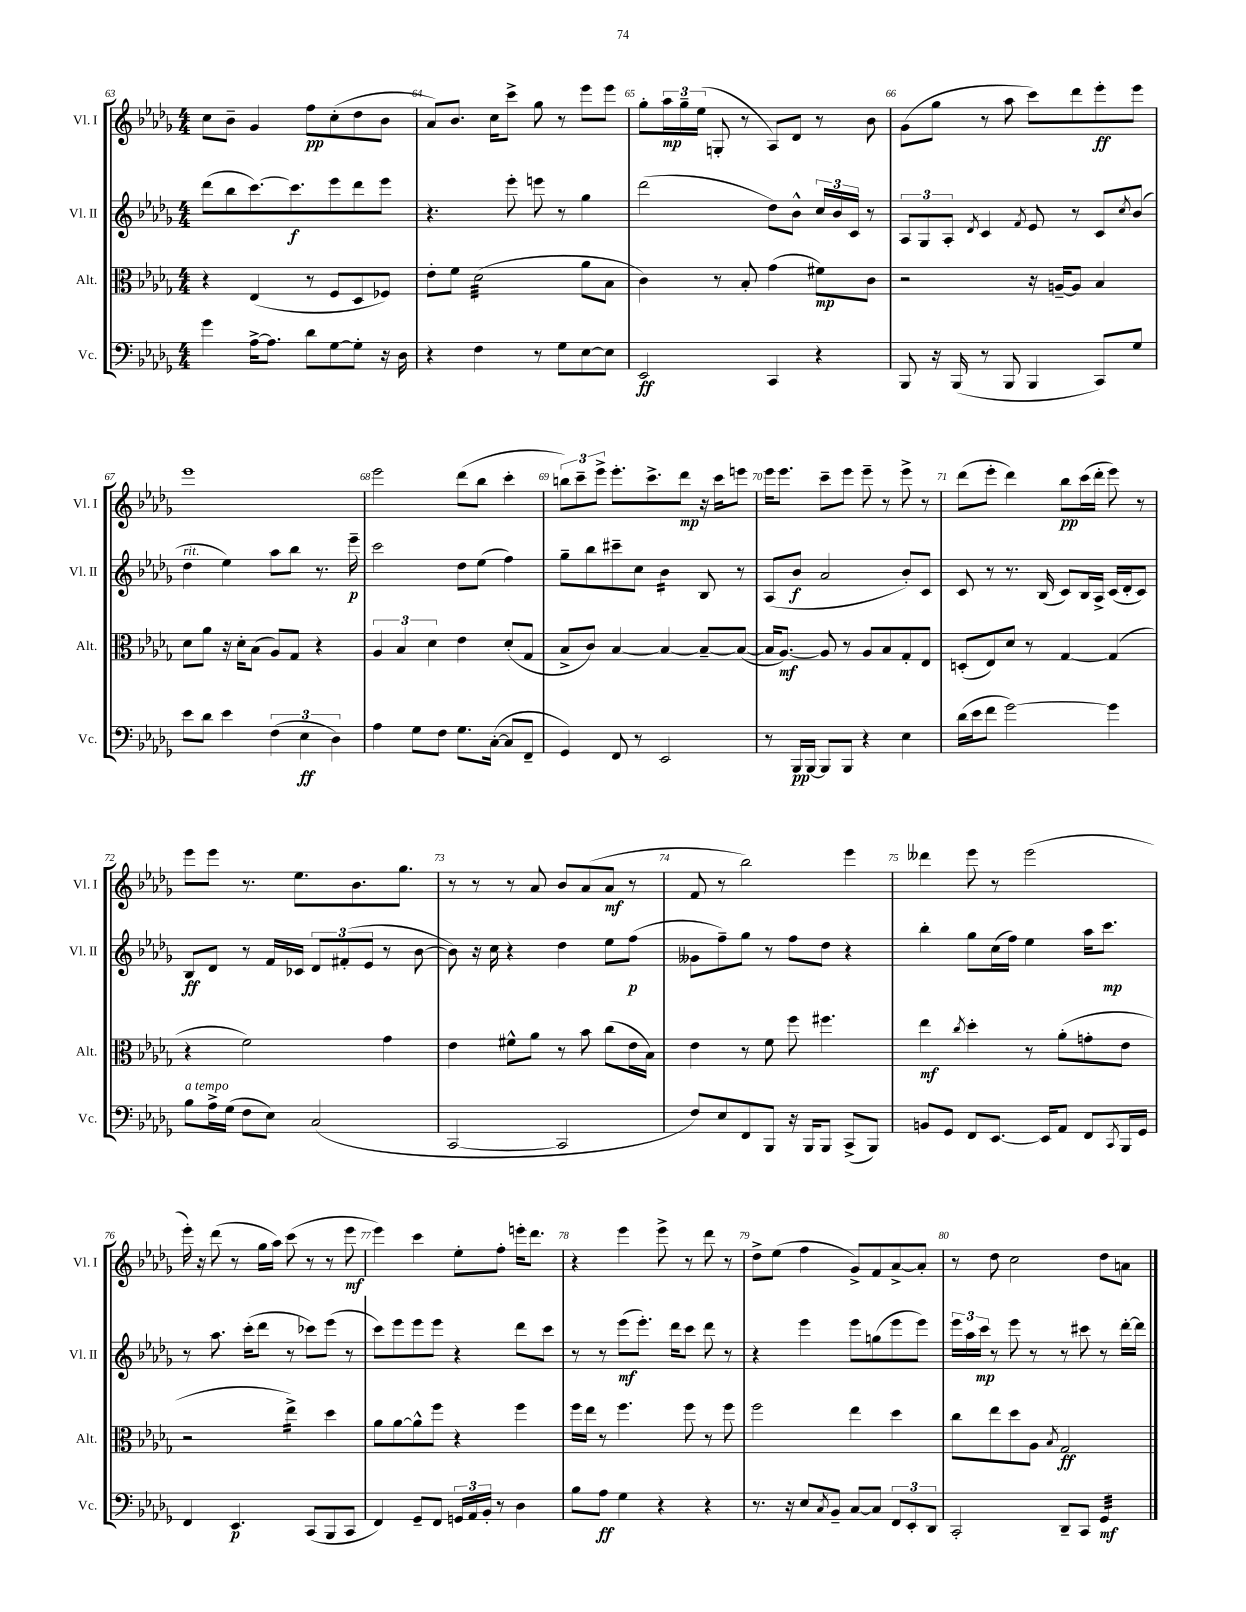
<<
\new StaffGroup <<
\new Staff = "s0" \with { instrumentName = "Vl. I" shortInstrumentName = "Vl. I" } {
    \clef treble \key des \major \numericTimeSignature \time 4/4
    c''8 bes'8-- ges'4 f''8\pp c''8-.( des''8 bes'8 |
    aes'8) bes'8. c''16 c'''8-> ges''8 r8 ees'''8 ees'''8 |
    ges''8-. \tuplet 3/2 { aes''16\mp ges''16-- ees''16( } g8-. r8 aes8) des'8 r8 bes'8 |
    ges'8( ges''8 r8 aes''8 c'''8) des'''8 ees'''8-.\ff ees'''8 |
    ees'''1 |
    ees'''2 des'''8( bes''8 c'''4-. |
    \tuplet 3/2 { b''8) c'''8-- ees'''8-> } ees'''8.-. c'''8.-> des'''8\mp r16 c'''16 e'''8 |
    ees'''16 ees'''8. c'''8-- ees'''8 ees'''8-- r8 ees'''8-> r8 |
    des'''8( ees'''8-. des'''4) bes''8\pp c'''16( des'''16-. ees'''8) r8 |
    ees'''8 ees'''8 r8. ees''8. bes'8. ges''8. |
    r8 r8 r8 aes'8 bes'8 aes'8( aes'8\mf r8 |
    f'8 r8 bes''2) ees'''4 |
    deses'''4 ees'''8 r8 ees'''2( |
    ees'''16-.) r16 des'''8( r8 ges''16 aes''16) c'''8( r8 r8 ees'''8\mf |
    ees'''4) c'''4 ees''8-. f''8-. e'''16-. des'''8. |
    r4 ees'''4 ees'''8-> r8 des'''8 r8 |
    des''8-> ees''8( f''4 ges'8->) f'8 aes'8~-> aes'8-. |
    r8 des''8 c''2 des''8 a'8 \bar "|." |
}
\new Staff = "s1" \with { instrumentName = "Vl. II" shortInstrumentName = "Vl. II" } {
    \clef treble \key des \major \numericTimeSignature \time 4/4
    des'''8( bes''8 c'''8.~) c'''8.\f ees'''8 des'''8 ees'''8 |
    r4. ees'''8-. e'''8 r8 ges''4 |
    des'''2( des''8) bes'8-^ \tuplet 3/2 { c''16 bes'16 c'16 } r8 |
    \tuplet 3/2 { aes8 ges8 aes8-. } \acciaccatura { des'8 } c'4 \acciaccatura { f'8 } ees'8 r8 c'8 \acciaccatura { c''8 } bes'8( |
    des''4^\markup { \italic "rit." } ees''4) aes''8 bes''8 r8. ees'''16--\p |
    c'''2 des''8 ees''8( f''4) |
    ges''8-- bes''8 cis'''8-- c''8 bes'4:16 bes8 r8 |
    aes8( bes'8\f aes'2 bes'8-.) c'8 |
    c'8 r8 r8. bes16( c'8) bes16 aes16-> c'16( des'16-. c'8) |
    bes8\ff des'8 r8 f'16 ces'16 \tuplet 3/2 { des'8 fis'8-.( ees'8 } r8 bes'8~ |
    bes'8) r16 c''16 r4 des''4 ees''8 f''8\p( |
    geses'8 f''8--) ges''8 r8 f''8 des''8 r4 |
    bes''4-. ges''8 c''16( f''16) ees''4 aes''16 c'''8.\mp |
    r8 aes''8. c'''16-.( des'''8 r8 ces'''8) ees'''8( r8 |
    c'''8) ees'''8 ees'''8 ees'''8 r4 des'''8 c'''8 |
    r8 r8 ees'''8\mf( ees'''8.-.) des'''16 c'''8 des'''8 r8 |
    r4 ees'''4 ees'''8 g''8( ees'''8 ees'''8) |
    \tuplet 3/2 { ees'''16 aes''16 c'''16\mp } r8 ees'''8 r8 r8 cis'''8 r8 des'''16~-. des'''16 \bar "|." |
}
\new Staff = "s2" \with { instrumentName = "Alt." shortInstrumentName = "Alt." } {
    \clef alto \key des \major \numericTimeSignature \time 4/4
    r4 ees4( r8 f8 des8 fes8) |
    ees'8-. f'8 des'2:32( aes'8 bes8 |
    c'4) r8 bes8-. ges'4( fis'8\mp) c'8 |
    r2 r16 a16~-- a8 bes4 |
    des'8 aes'8 r16 des'16-. bes8( aes8) ges8 r4 |
    \tuplet 3/2 { aes4 bes4 des'4 } ees'4 des'8-.( ges8 |
    bes8-> c'8) bes4~ bes4~ bes8~-- bes8~( |
    bes16 aes8.~\mf) aes8 r8 aes8 bes8 ges8-. ees8 |
    d8-.( ees8) des'8 r8 ges4~ ges4( |
    r4 f'2) ges'4 |
    ees'4 fis'8-^ aes'8 r8 bes'8 c''8( ees'16 bes16) |
    ees'4 r8 f'8 f''8 fis''4. |
    ees''4\mf \acciaccatura { c''8 } des''4-. r8 aes'8-.( g'8-. ees'8 |
    r2 ees''4:16->) des''4 |
    aes'8 aes'8~ aes'8-^ f''8 r4 f''4 |
    f''16 ees''16 r8 f''4. f''8 r8 f''8 |
    f''2 ees''4 des''4 |
    c''8 ees''8 des''8 aes8 \acciaccatura { bes8 } ges2\ff \bar "|." |
}
\new Staff = "s3" \with { instrumentName = "Vc." shortInstrumentName = "Vc." } {
    \clef bass \key des \major \numericTimeSignature \time 4/4
    ges'4 aes16~-> aes8. des'8 ges8~ ges8-. r16 des16 |
    r4 f4 r8 ges8 ees8~ ees8 |
    ees,2\ff c,4 r4 |
    bes,,8 r16 bes,,16( r8 bes,,8 bes,,4 c,8) ges8 |
    ees'8 des'8 ees'4 \tuplet 3/2 { f4( ees4\ff des4) } |
    aes4 ges8 f8 ges8. c16~-.( c8 f,8-- |
    ges,4) f,8 r8 ees,2 |
    r8 bes,,16\pp bes,,16~ bes,,8 bes,,8 r4 ees4 |
    des'16( ees'16 f'8 ges'2~) ges'4 |
    bes8^\markup { \italic "a tempo" } aes16-> ges16( f8 ees8) c2( |
    c,2~ c,2 |
    f8) ees8 f,8 bes,,8 r16 bes,,16 bes,,8 c,8->( bes,,8) |
    b,8 ges,8 f,8 ees,8.~ ees,16 aes,8 f,8 \acciaccatura { c,8 } bes,,16 ges,16 |
    f,4 ees,4.\p c,8( bes,,8 c,8 |
    f,4) ges,8-- f,8 \tuplet 3/2 { g,16 aes,16 bes,16-. } r8 des4 |
    bes8 aes8\ff ges4 r4 r4 |
    r8. r16 ees8 \acciaccatura { c8 } bes,8-- c8~ c8 \tuplet 3/2 { f,8 ees,8-. des,8 } |
    c,2-. des,8-- c,8 ges,4:32\mf \bar "|." |
}
>>
>>
\layout { \context { \Score currentBarNumber = #63 \override BarNumber.break-visibility = ##(#f #t #t) barNumberVisibility = #all-bar-numbers-visible } }
